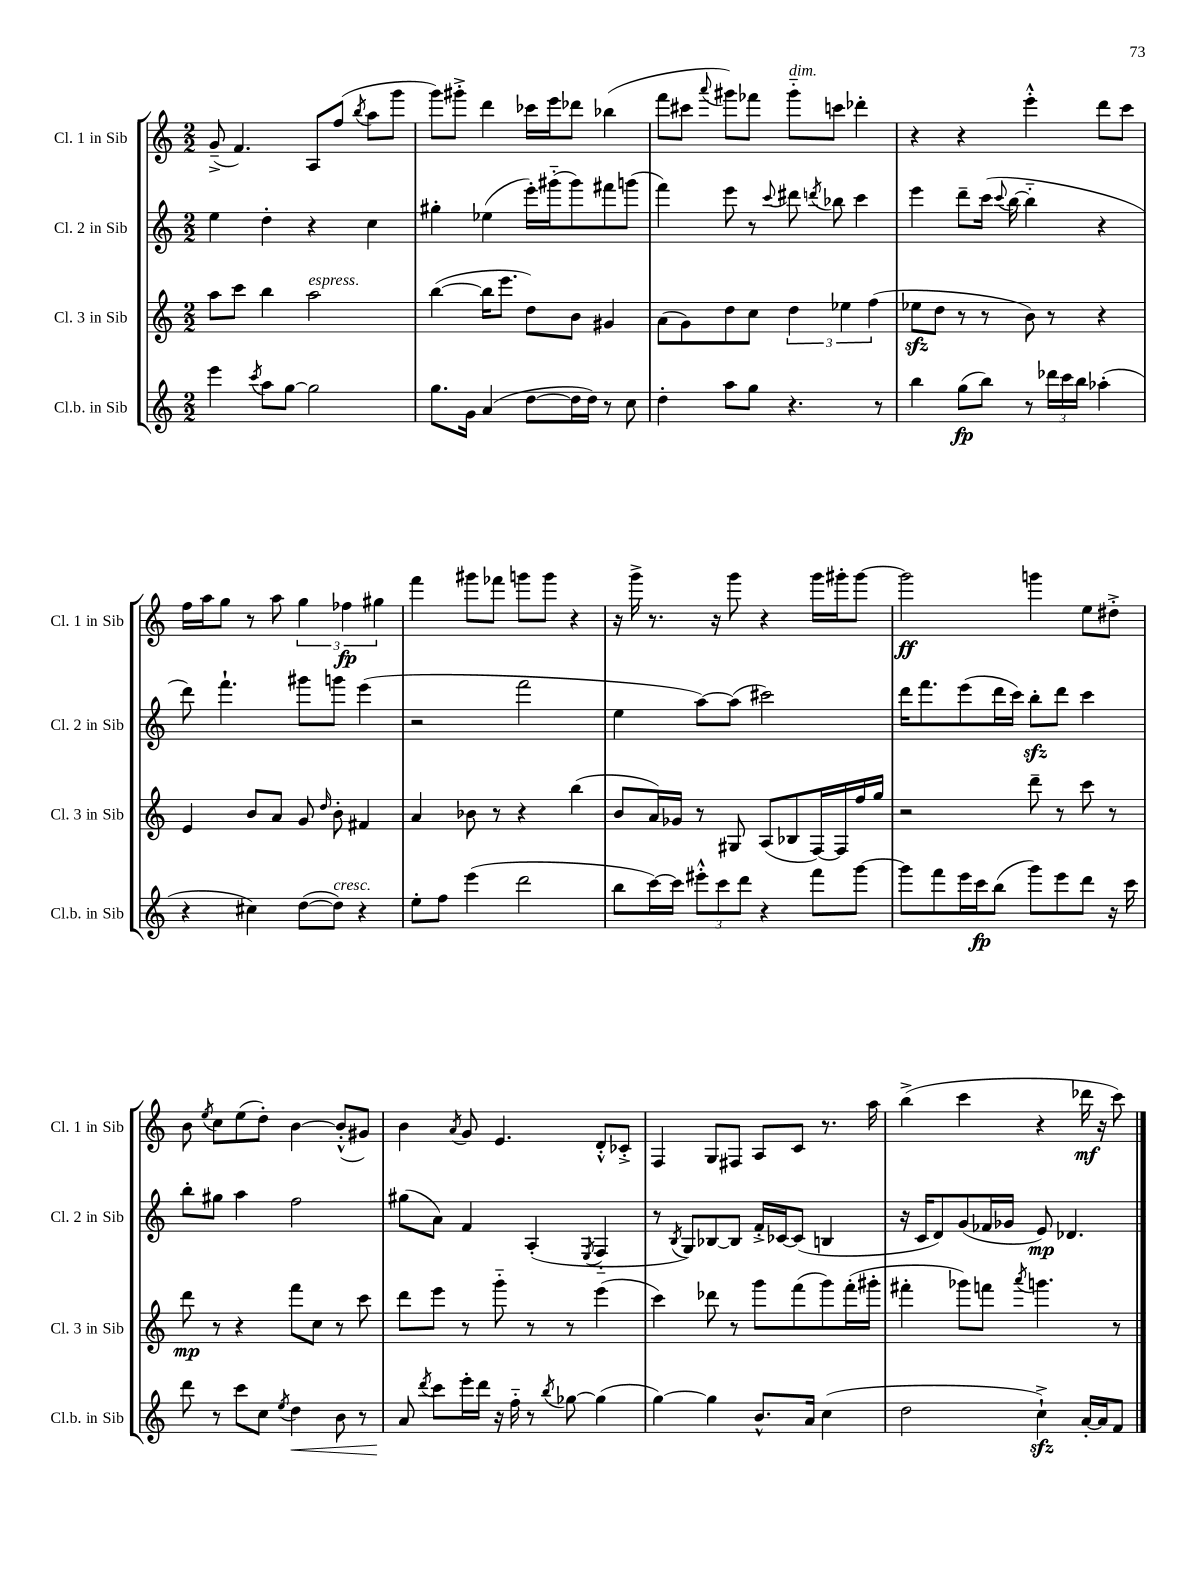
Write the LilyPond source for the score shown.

<<
\new StaffGroup <<
\new Staff = "s0" \with { instrumentName = "Cl. 1 in Sib" shortInstrumentName = "Cl. 1 in Sib" } {
    \clef treble \key c \major \numericTimeSignature \time 2/2
    \autoBeamOff g'8--->( f'4.) a8[ f''8]( \acciaccatura { b''8 } a''8[ g'''8] |
    g'''8[) gis'''8]-.-> d'''4 ces'''16[ e'''16 des'''8] bes''4( |
    f'''8[ cis'''8] \appoggiatura { a'''8 } gis'''8[) fes'''8] gis'''8[-_^\markup { \italic "dim." } c'''8] des'''4-. |
    r4 r4 e'''4-.-^ d'''8[ c'''8] |
    f''16[ a''16 g''8] r8 a''8 \tuplet 3/2 { g''4 fes''4\fp gis''4 } |
    f'''4 gis'''8[ fes'''8] g'''8[ g'''8] r4 |
    r16 g'''16-> r8. r16 g'''8 r4 g'''16[ gis'''16-. gis'''8]~ |
    gis'''2\ff g'''4 e''8[ dis''8]-.-> |
    b'8 \acciaccatura { e''8 } c''8[ e''8( d''8]-.) b'4~ b'8[-.-^( gis'8]) |
    b'4 \acciaccatura { a'8 } g'8 e'4. d'8[-.-^ ces'8]-.-> |
    f4 g8[ fis8] a8[ c'8] r8. a''16 |
    b''4->( c'''4 r4 des'''16\mf r16 c'''8) \bar "|." |
}
\new Staff = "s1" \with { instrumentName = "Cl. 2 in Sib" shortInstrumentName = "Cl. 2 in Sib" } {
    \clef treble \key c \major \numericTimeSignature \time 2/2
    \autoBeamOff e''4 d''4-. r4 c''4 |
    gis''4-. ees''4( e'''16[-.) gis'''16-_( gis'''8) fis'''8 g'''8]( |
    f'''4) e'''8 r8 \appoggiatura { c'''8 } dis'''8 \acciaccatura { d'''8 } bes''8 c'''4 |
    e'''4 d'''8[-- c'''16]( \appoggiatura { c'''8 } b''16~ b''4-_ r4 |
    d'''8) f'''4.-! gis'''8[ g'''8] e'''4( |
    r2 f'''2 |
    e''4 a''8[~) a''8]( cis'''2) |
    d'''16[ f'''8. e'''8( d'''16 c'''16]) b''8[-.\sfz d'''8] c'''4 |
    b''8[-. gis''8] a''4 f''2 |
    gis''8[( a'8]) f'4 a4-.( \acciaccatura { e8 } f4-_ |
    r8 \acciaccatura { b8 } g8[) bes8~ bes8] f'16[-.-> ces'16~ ces'8]( b4 |
    r16 c'16[ d'8) g'8( fes'16 ges'16] e'8\mp) des'4. \bar "|." |
}
\new Staff = "s2" \with { instrumentName = "Cl. 3 in Sib" shortInstrumentName = "Cl. 3 in Sib" } {
    \clef treble \key c \major \numericTimeSignature \time 2/2
    \autoBeamOff a''8[ c'''8] b''4 a''2^\markup { \italic "espress." } |
    b''4~( b''16[ e'''8.] d''8[) b'8] gis'4 |
    a'8[( g'8) d''8 c''8] \tuplet 3/2 { d''4 ees''4 f''4( } |
    ees''8[\sfz d''8] r8 r8 b'8) r8 r4 |
    e'4 b'8[ a'8] g'8 \grace { d''16 } b'8-. fis'4 |
    a'4 bes'8 r8 r4 b''4( |
    b'8[ a'16) ges'16] r8 gis8 a8[( bes8 f16~) f16 f''16 g''16] |
    r2 d'''8-- r8 c'''8 r8 |
    d'''8\mp r8 r4 f'''8[ c''8] r8 c'''8 |
    d'''8[ e'''8] r8 g'''8-_ r8 r8 e'''4( |
    c'''4) des'''8 r8 g'''8[ f'''8( g'''8) f'''16-.( gis'''16]-. |
    fis'''4-. ges'''8[) f'''8] \acciaccatura { a'''8 } g'''4. r8 \bar "|." |
}
\new Staff = "s3" \with { instrumentName = "Cl.b. in Sib" shortInstrumentName = "Cl.b. in Sib" } {
    \clef treble \key c \major \numericTimeSignature \time 2/2
    \autoBeamOff e'''4 \acciaccatura { c'''8 } a''8[ g''8]~ g''2 |
    g''8.[ g'16] a'4( d''8[~ d''16 d''16]) r8 c''8 |
    d''4-. a''8[ g''8] r4. r8 |
    b''4 g''8[\fp( b''8]) r8 \tuplet 3/2 { des'''16[ c'''16 b''16] } aes''4-.( |
    r4 cis''4) d''8[~( d''8]^\markup { \italic "cresc." }) r4 |
    e''8[-. f''8] e'''4( d'''2 |
    b''8[ c'''16~) c'''16] \tuplet 3/2 { eis'''8[-.-^ c'''8 d'''8] } r4 f'''8[ g'''8]~ |
    g'''8[ f'''8 e'''16 c'''16\fp b''8]( g'''8[) e'''8 d'''8] r16 c'''16 |
    d'''8 r8 c'''8[ c''8] \acciaccatura { e''8 } d''4\< b'8 r8 |
    a'8\! \acciaccatura { d'''8 } c'''8[ e'''16-. d'''16] r16 f''16-_ r8 \acciaccatura { b''8 } ges''8~ ges''4( |
    g''4~) g''4 b'8.[-^ a'16] c''4( |
    d''2 c''4-!->\sfz) a'16[~-. a'16 f'8] \bar "|." |
}
>>
>>
\layout { \context { \Score \remove "Bar_number_engraver" } }
